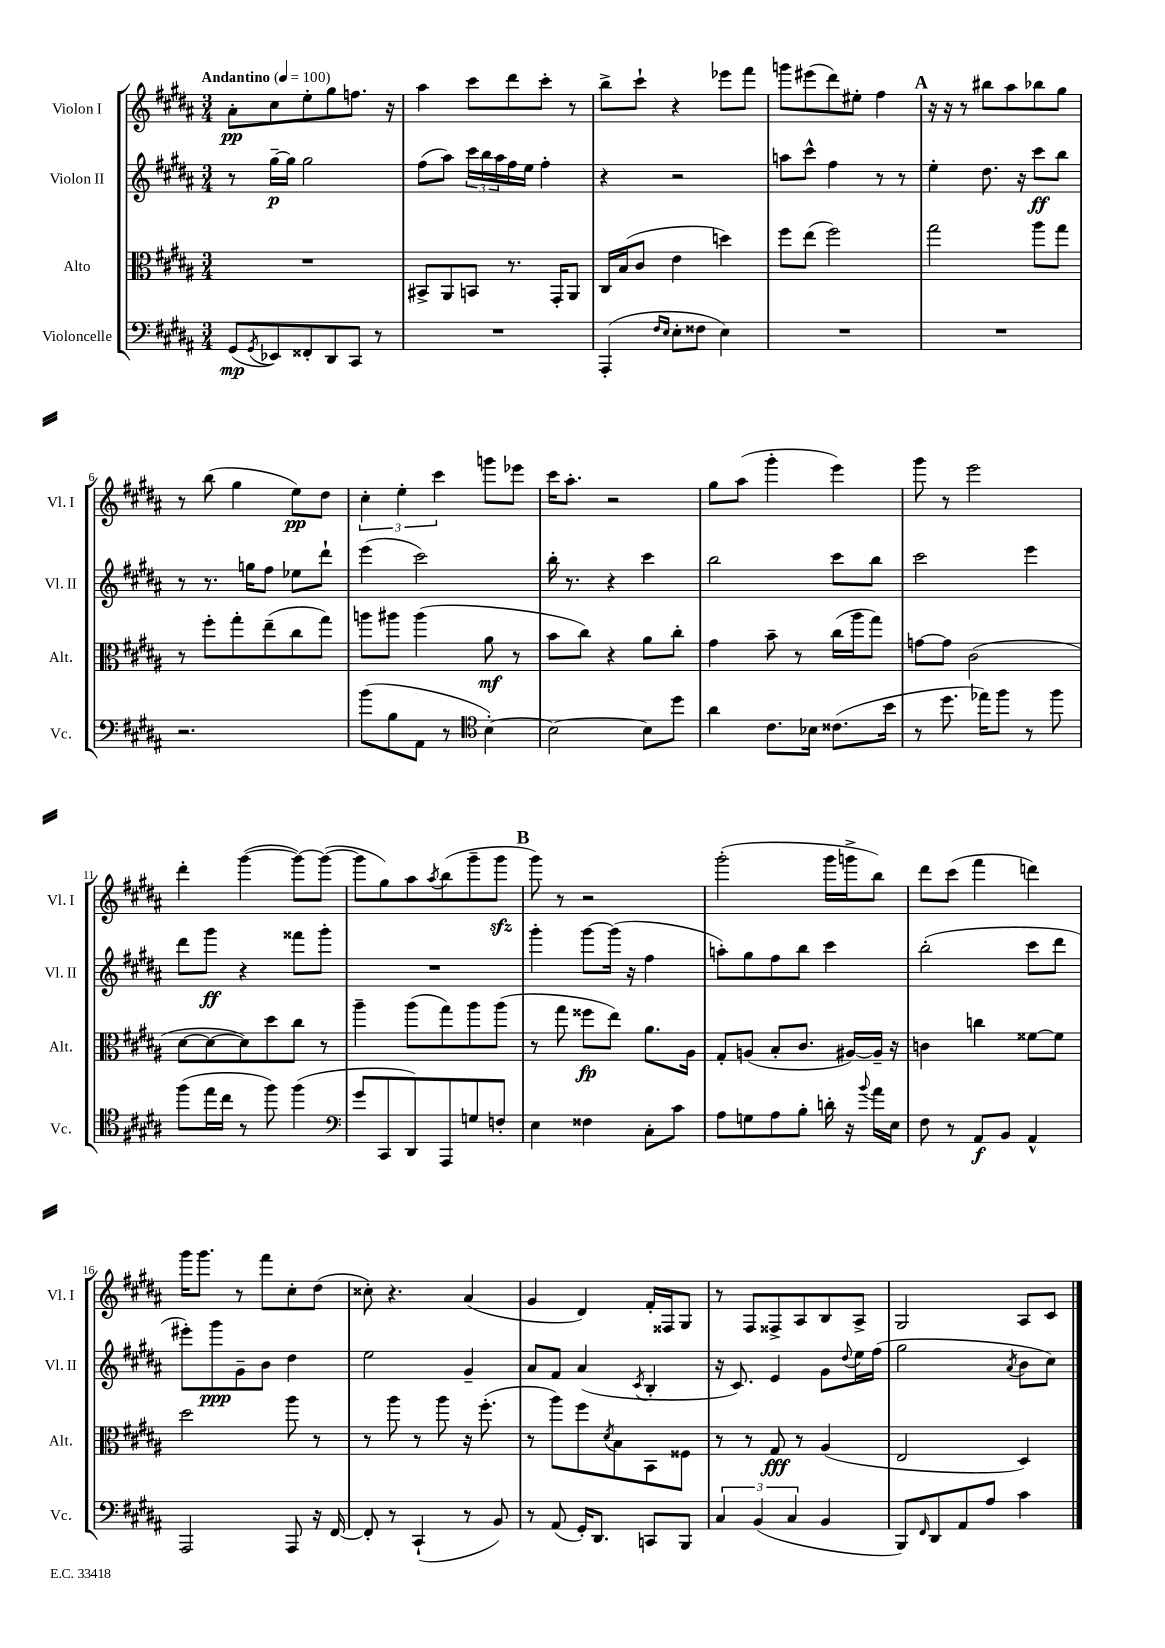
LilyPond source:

<<
\new StaffGroup <<
\new Staff = "s0" \with { instrumentName = "Violon I" shortInstrumentName = "Vl. I" } {
    \clef treble \key b \major \numericTimeSignature \time 3/4 \tempo "Andantino" 4 = 100
    ais'8-.\pp cis''8 e''8-. gis''8 f''8. r16 |
    ais''4 cis'''8 dis'''8 cis'''8-. r8 |
    b''8-> cis'''8-! r4 ees'''8 fis'''8 |
    g'''8 eis'''8( dis'''8) eis''8-. fis''4 |
    \mark \markup { \bold "A" } r16 r16 r8 bis''8 ais''8 bes''8 gis''8 |
    r8 b''8( gis''4 e''8\pp) dis''8 |
    \tuplet 3/2 { cis''4-. e''4-. cis'''4 } g'''8 ees'''8 |
    cis'''16 ais''8.-. r2 |
    gis''8 ais''8( gis'''4-. e'''4) |
    gis'''8 r8 e'''2 |
    dis'''4-. gis'''4~( gis'''8~) gis'''8~( |
    gis'''8 gis''8) ais''8 \acciaccatura { ais''8 } b''8( gis'''8-- gis'''8\sfz |
    \mark \markup { \bold "B" } gis'''8) r8 r2 |
    gis'''2-.( gis'''16 g'''16-> b''8) |
    dis'''8 cis'''8( fis'''4 d'''4) |
    gis'''16 gis'''8. r8 fis'''8 cis''8-. dis''8( |
    cisis''8-.) r4. ais'4( |
    gis'4 dis'4) fis'16-. fisis16 gis8 |
    r8 fis8 fisis8-> ais8 b8 ais8-> |
    gis2 ais8 cis'8 \bar "|." |
}
\new Staff = "s1" \with { instrumentName = "Violon II" shortInstrumentName = "Vl. II" } {
    \clef treble \key b \major \numericTimeSignature \time 3/4
    r8 gis''16~--\p gis''16 gis''2 |
    fis''8( ais''8) \tuplet 3/2 { cis'''16 b''16 ais''16 } fis''16 e''16 fis''4-. |
    r4 r2 |
    a''8 cis'''8-^ fis''4 r8 r8 |
    \mark \markup { \bold "A" } e''4-. dis''8. r16 cis'''8\ff b''8 |
    r8 r8. g''16 fis''8 ees''8 dis'''8-! |
    e'''4( cis'''2) |
    b''16-. r8. r4 cis'''4 |
    b''2 cis'''8 b''8 |
    cis'''2 e'''4 |
    dis'''8 gis'''8\ff r4 fisis'''8 gis'''8-. |
    R2. |
    \mark \markup { \bold "B" } gis'''4-. gis'''8~ gis'''16( r16 fis''4 |
    a''8-.) gis''8 fis''8 b''8 cis'''4 |
    b''2-.( cis'''8 dis'''8 |
    eis'''8-.) gis'''8\ppp gis'8-- b'8 dis''4 |
    e''2 gis'4-- |
    ais'8 fis'8 ais'4( \acciaccatura { cis'8 } b4-. |
    r16 cis'8.) e'4 gis'8 \appoggiatura { dis''8 } e''16 fis''16( |
    gis''2 \acciaccatura { ais'8 } b'8 cis''8) \bar "|." |
}
\new Staff = "s2" \with { instrumentName = "Alto" shortInstrumentName = "Alt." } {
    \clef alto \key b \major \numericTimeSignature \time 3/4
    R2. |
    bis,8-> ais,8 b,8 r8. gis,16-. ais,8 |
    cis16 b16( cis'8 e'4 d''4) |
    fis''8 e''8( fis''2) |
    \mark \markup { \bold "A" } gis''2 ais''8 gis''8 |
    r8 fis''8-. gis''8-. e''8--( cis''8 gis''8) |
    a''8 ais''8 ais''4( ais'8\mf r8 |
    b'8 cis''8) r4 ais'8 cis''8-. |
    gis'4 b'8-- r8 cis''16( ais''16 gis''8) |
    g'8~ g'8 cis'2( |
    dis'8~ dis'8~ dis'8) dis''8 cis''8 r8 |
    ais''4-- ais''8( gis''8) ais''8 ais''8( |
    \mark \markup { \bold "B" } r8 gis''8 fisis''8\fp e''8) ais'8. ais16 |
    gis8-. a8( b8-. cis'8. ais16~) ais16-- r16 |
    c'4 c''4 fisis'8~ fisis'8 |
    dis''2 ais''8 r8 |
    r8 ais''8 r8 ais''8 r16 fis''8.-.( |
    r8 ais''8) fis''8 \acciaccatura { dis'8 } b8 b,8 fisis8 |
    r8 r8 gis8\fff r8 ais4( |
    e2 dis4) \bar "|." |
}
\new Staff = "s3" \with { instrumentName = "Violoncelle" shortInstrumentName = "Vc." } {
    \clef bass \key b \major \numericTimeSignature \time 3/4
    gis,8\mp( \acciaccatura { gis,8 } ees,8) fisis,8-. dis,8 cis,8 r8 |
    R2. |
    ais,,4-.( \grace { fis16 e16 } e8-. fisis8 e4) |
    R2. |
    \mark \markup { \bold "A" } R2. |
    r2. |
    b'8( b8 ais,8 r8 \clef tenor b4~-.) |
    b2~ b8 dis''8 |
    ais'4 cis'8. bes16 cisis'8.( b'16 |
    r8 dis''8. ees''16) fis''8 r8 fis''8 |
    fis''8( e''16 cis''16 r8 fis''8) fis''4( |
    \clef bass gis'8 cis,8 dis,8) ais,,8 g8 f8-. |
    \mark \markup { \bold "B" } e4 fisis4 cis8-. cis'8 |
    ais8 g8 ais8 b8-. d'16-. r16 \appoggiatura { b'8 } ais'16 e16 |
    fis8 r8 ais,8\f b,8 ais,4-^ |
    ais,,2 ais,,8 r16 fis,16~ |
    fis,8-. r8 cis,4-!( r8 b,8) |
    r8 ais,8( gis,16-.) dis,8. c,8 b,,8 |
    \tuplet 3/2 { cis4 b,4( cis4 } b,4 |
    b,,8) \grace { fis,16 } dis,8 ais,8 ais8 cis'4 \bar "|." |
}
>>
>>
